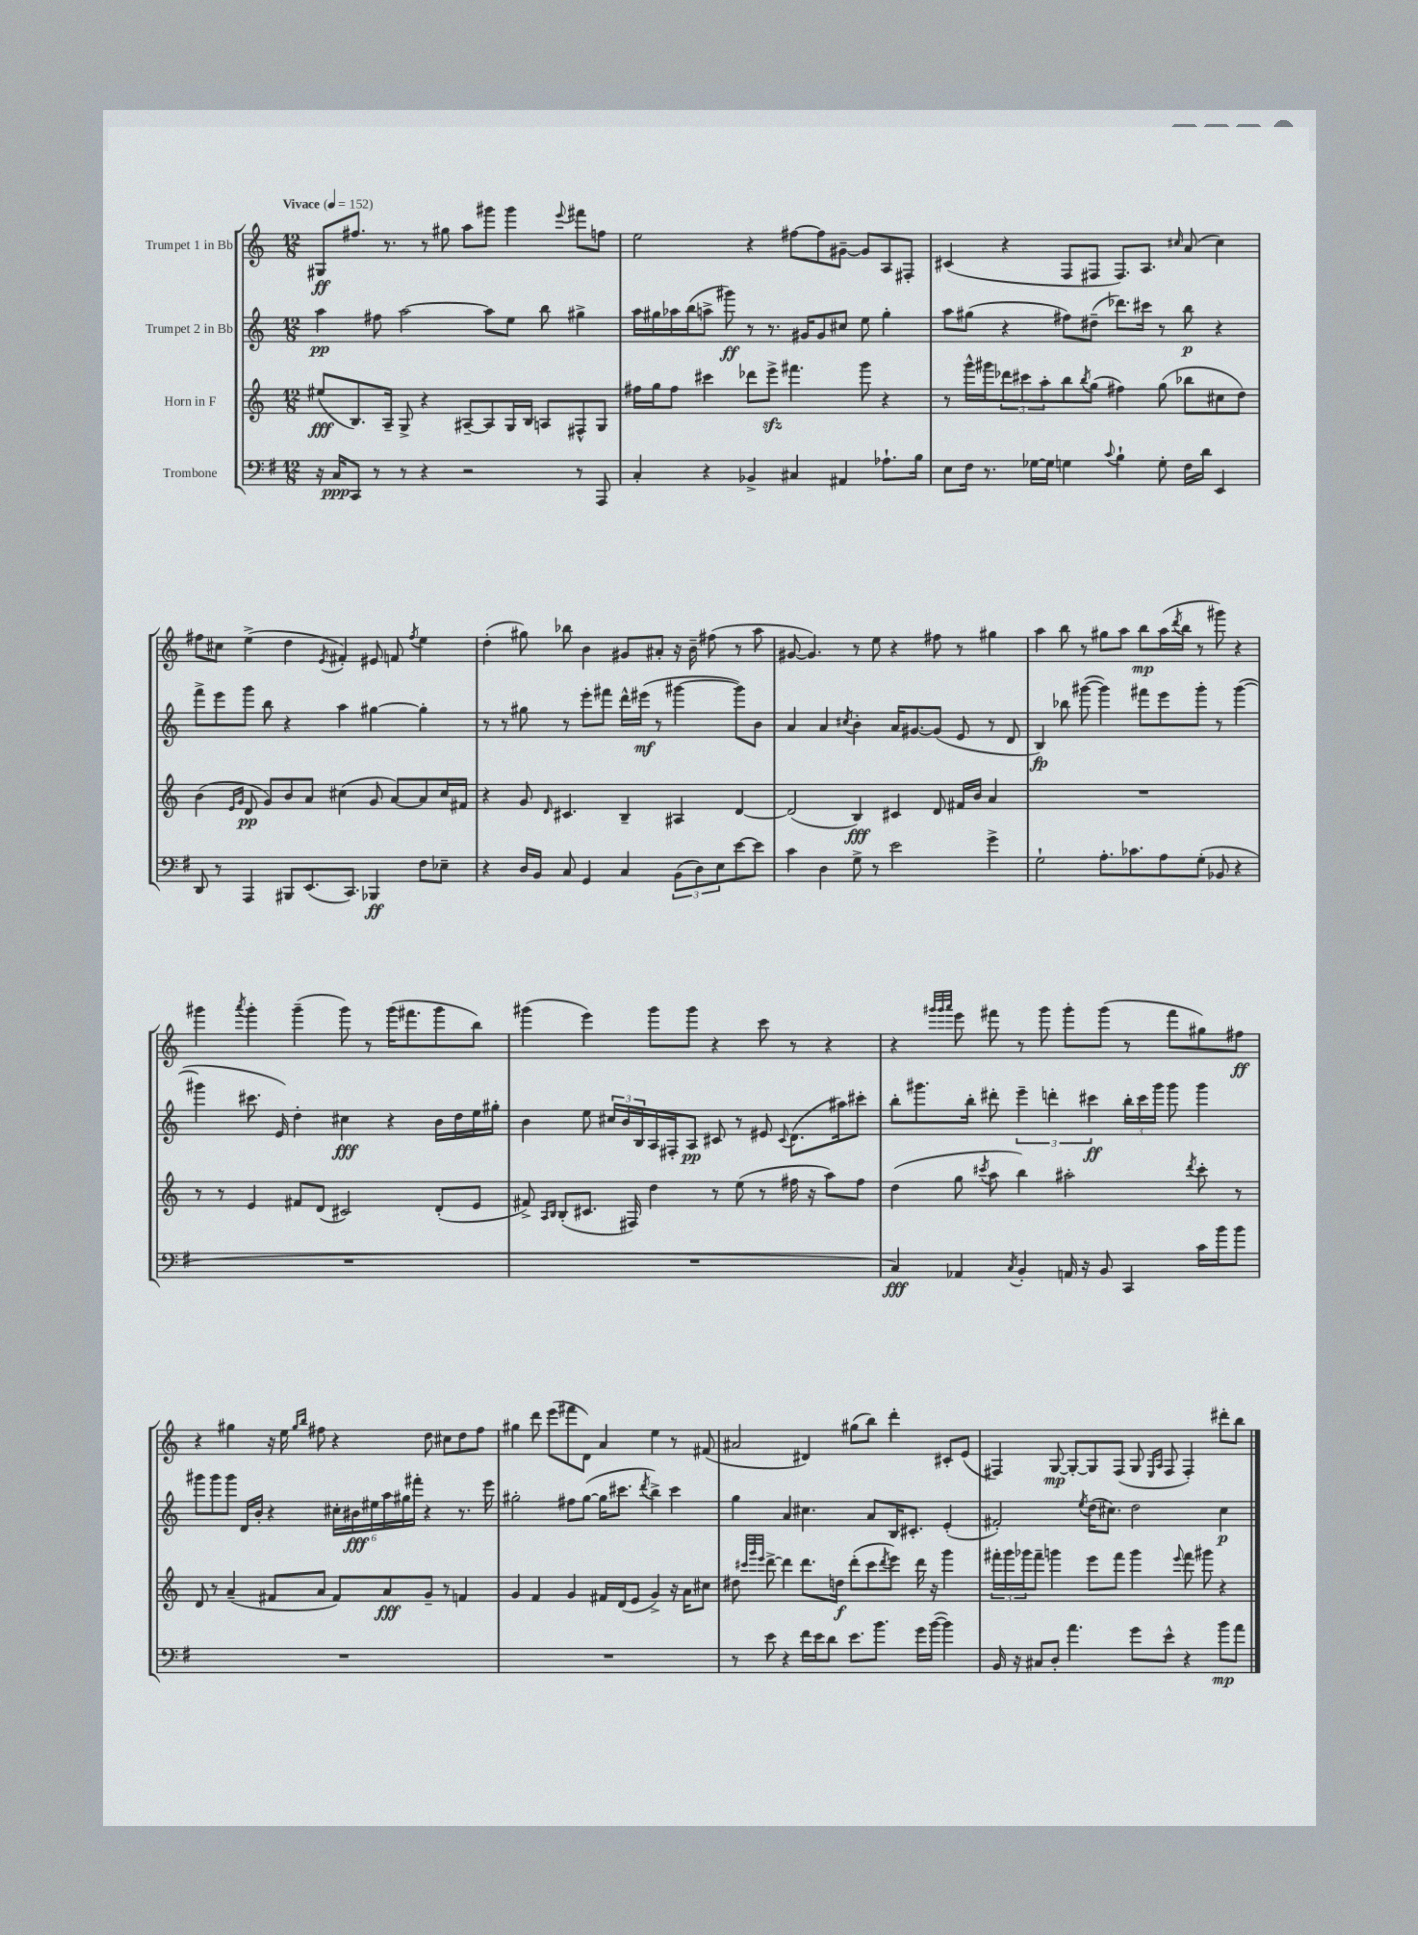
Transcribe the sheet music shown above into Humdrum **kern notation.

**kern	**dynam	**kern	**dynam	**kern	**dynam	**kern	**dynam
*part4	*part4	*part3	*part3	*part2	*part2	*part1	*part1
*staff4	*staff4	*staff3	*staff3	*staff2	*staff2	*staff1	*staff1
*I"Trombone	*	*I"Horn in F	*	*I"Trumpet 2 in Bb	*	*I"Trumpet 1 in Bb	*
*clefF4	*	*clefG2	*	*clefG2	*	*clefG2	*
*k[f#]	*	*k[]	*	*k[]	*	*k[]	*
*M12/8	*	*M12/8	*	*M12/8	*	*M12/8	*
*MM152	*	*MM152	*	*MM152	*	*MM152	*
=1	=1	=1	=1	=1	=1	=1	=1
!	!	!	!	!	!	!LO:TX:a:B:t=Vivace	!
16r	.	(8ee#X/L	fff	4aa\	pp	8G#X/L	ff
16C/KL	ppp	.	.	.	.	.	.
8CC/J	.	8.B/)	.	.	.	8.ff#X/J	.
8r	.	.	.	8ff#X\	.	.	.
.	.	16A~/Jk	.	.	.	8.r	.
8r	.	8G^/	.	[2aa\	.	.	.
4r	.	4r	.	.	.	8r	.
.	.	.	.	.	.	8gg#X\	.
2r	.	[8A#X~/L	.	.	.	8aa\L	.
.	.	8A#/]	.	8aa\L]	.	8ggg#X\J	.
.	.	16G/L	.	8ee\J	.	4ggg#\	.
.	.	16B/JJ	.	.	.	.	.
.	.	8An/L	.	8bb\	.	.	.
.	.	.	.	.	.	8qqeee/	.
8r	.	8F#X^^/	.	4gg#X^\	.	8fff#X\L	.
8AAA/	.	8G/J	.	.	.	8ffn\J	.
=2	=2	=2	=2	=2	=2	=2	=2
4C'/	.	16ff#X\LL	.	16aa\LL	.	2ee\	.
.	.	16gg\J	.	16gg#X\	.	.	.
.	.	8ff#\J	.	16aa-X\	.	.	.
.	.	.	.	(16bb\J	.	.	.
4r	.	4ccc#X\	.	8aan^\J	.	.	.
.	.	.	.	8ggg#X\)	ff	.	.
4BB-X^/	.	8ddd-X\L	.	8r	.	4r	.
.	.	8eeezz^\J	.	8.r	.	.	.
4C#X/	.	4.fff#X\	.	.	.	[8ff#X\L	.
.	.	.	.	16g#X/KL	.	.	.
.	.	.	.	8g#/	.	8ff#\]	.
4AA#X/	.	.	.	8cc#X/J	.	[8g#X~\J	.
.	.	8ggg\	.	8ee\	.	8g#/L]	.
8.A-X`\L	.	4r	.	4gg#'\	.	8A/	.
.	.	.	.	.	.	8F#X'/J	.
16B\Jk	.	.	.	.	.	.	.
=3	=3	=3	=3	=3	=3	=3	=3
8E\L	.	8r	.	8aa\L	.	(4c#X/	.
16F#\Jk	.	16ggg^^\LL	.	(8gg#X\J	.	.	.
8.r	.	16ggg#X\J	.	.	.	.	.
.	.	12ddd-X\	.	4r	.	4r	.
.	.	12ccc#X\	.	.	.	.	.
[16G-X\LL	.	.	.	.	.	.	.
.	.	12aa'\	.	.	.	.	.
16G-\JJ]	.	.	.	.	.	.	.
4Gn\	.	8bb\	.	8ff#X\L)	.	8F/L	.
.	.	8qbb/	.	.	.	.	.
.	.	(8gg\J	.	(8dd#X~\J	.	8F#X/J	.
8qqc/	.	.	.	.	.	.	.
4B`\	.	4ff#X\)	.	8.ddd-X\L)	.	8.F#/L)	.
.	.	.	.	16ccc#X\Jk	.	8.A/J	.
8G'\	.	(8gg\	.	8r	.	.	.
.	.	.	.	.	.	16qqcc#X/	.
16F#\LL	.	8bb-X\L	.	8bb\	p	(8a/	.
16d\JJ	.	.	.	.	.	.	.
4EE/	.	8cc#X\	.	4r	.	4cc#\)	.
.	.	8dd\J)	.	.	.	.	.
!!LO:LB:g=z
=4	=4	=4	=4	=4	=4	=4	=4
8DD/	.	(4b\	.	8fff^\L	.	8ff#X\L	.
8r	.	.	.	8eee\	.	8cc#X\J	.
.	.	16qqe/LL	.	.	.	.	.
.	.	16qqg/JJ	.	.	.	.	.
4AAA/	.	8d/	pp	8ggg\J	.	(4ee^\	.
.	.	8g/L)	.	8bb\	.	.	.
8BBB#X/L	.	8b/	.	4r	.	4dd\	.
(8.EE/	.	8a/J	.	.	.	.	.
.	.	.	.	.	.	8qe/	.
.	.	(4cc#X\	.	4aa\	.	4f#X'/)	.
8.CC/J)	.	.	.	.	.	.	.
4BBB-X/	ff	8g/	.	[4gg#X\	.	8e#X/	.
.	.	[8a/L)	.	.	.	8fn/	.
.	.	.	.	.	.	8qff#/	.
8F#\L	.	8a/]	.	4gg#'\]	.	4ee\	.
8E-X~\J	.	16cc#/L	.	.	.	.	.
.	.	16f#X/JJ	.	.	.	.	.
=5	=5	=5	=5	=5	=5	=5	=5
4r	.	4r	.	8r	.	(4dd'\	.
.	.	.	.	8r	.	.	.
16D/LL	.	8g/	.	8gg#X\	.	8gg#X\)	.
16BB/JJ	.	.	.	.	.	.	.
.	.	16qqd/	.	.	.	.	.
8C/	.	4.c#X/	.	8r	.	8bb-X\	.
4GG/	.	.	.	8eee'\L	.	4b\	.
.	.	.	.	8fff#X\J	.	.	.
4C/	.	4B~/	.	16ddd^^\LL	.	8g#X/L	.
.	.	.	.	(16eee#X\JJ	mf	.	.
.	.	.	.	8r	.	8a#X'/J	.
(12BB\L	.	4A#X/	.	[4ggg#X\	.	16r	.
.	.	.	.	.	.	16b~\	.
12D\)	.	.	.	.	.	.	.
.	.	.	.	.	.	(8ff#X\	.
12E\	.	.	.	.	.	.	.
[8e\	.	[4d/	.	8ggg#\L])	.	8r	.
8e\J]	.	.	.	8b\J	.	8aa\	.
=6	=6	=6	=6	=6	=6	=6	=6
4c\	.	(2d/]	.	4a/	.	[8g#X/	.
.	.	.	.	.	.	4.g#/])	.
4D\	.	.	.	4a/	.	.	.
.	.	.	.	8qcc#X/	.	.	.
8G^\	.	4B/)	fff	4b'\	.	8r	.
8r	.	.	.	.	.	8ee\	.
2e\	.	4c#X/	.	16a/KL	.	4r	.
.	.	.	.	[8.g#X/	.	.	.
.	.	8d/	.	(8g#/J]	.	8ff#X\	.
.	.	16f#X/LL	.	8e/	.	8r	.
.	.	16b/JJ	.	.	.	.	.
4g^\	.	4a/	.	8r	.	4gg#X\	.
.	.	.	.	8d/	.	.	.
=7	=7	=7	=7	=7	=7	=7	=7
2G`\	.	1.r	.	4B/)	fp	4aa\	.
.	.	.	.	8bb-X\	.	8bb\	.
.	.	.	.	([8ggg#X\	.	8r	.
8.A'\L	.	.	.	4ggg#\])	.	8gg#X\L	.
.	.	.	.	.	.	8aa\J	.
8.c-X\	.	.	.	.	.	.	.
.	.	.	.	8fff#X\L	.	8bb\L	mp
8A\	.	.	.	8eee\	.	(16aa\L	.
.	.	.	.	.	.	8qddd/	.
.	.	.	.	.	.	16bb\JJ	.
(8G'\J	.	.	.	8ggg#'\J	.	8r	.
8BB-X/	.	.	.	8r	.	8ggg#X\)	.
4r	.	.	.	([4ggg#\	.	4r	.
!!LO:LB:g=z
=8	=8	=8	=8	=8	=8	=8	=8
1.r	.	8r	.	4ggg#X\]	.	4ggg#X\	.
.	.	8r	.	.	.	.	.
.	.	.	.	.	.	8qaaa/	.
.	.	4e/	.	8.ccc#X\	.	4ggg#'\	.
.	.	.	.	16e/)	.	.	.
.	.	8f#X/L	.	4dd'\	.	(4ggg#~\	.
.	.	(8d/J	.	.	.	.	.
.	.	2c#X/)	.	4cc#X\	fff	8ggg#\)	.
.	.	.	.	.	.	8r	.
.	.	.	.	4r	.	(16ggg#\KL	.
.	.	.	.	.	.	8.fff#X\	.
.	.	(8d'/L	.	16b\LL	.	8ggg#\	.
.	.	.	.	16dd\	.	.	.
.	.	8e/J	.	16ee\	.	8bb\J)	.
.	.	.	.	16gg#X'\JJ	.	.	.
=9	=9	=9	=9	=9	=9	=9	=9
1.r	.	8f#X^/)	.	4b\	.	(4ggg#X\	.
.	.	16qqA/LL	.	.	.	.	.
.	.	16qqB/JJ	.	.	.	.	.
.	.	(8B'/L	.	.	.	.	.
.	.	8.c#X/J	.	8ee\	.	4eee\)	.
.	.	.	.	24cc#X/LL	.	.	.
.	.	.	.	24b/	.	.	.
.	.	16F#X/)	.	.	.	.	.
.	.	.	.	24B/	.	.	.
.	.	4dd\	.	16A/	.	8ggg#\L	.
.	.	.	.	16F#X'/J	.	.	.
.	.	.	.	8A/J	pp	8ggg#\J	.
.	.	8r	.	8c#X/	.	4r	.
.	.	(8ee\	.	8r	.	.	.
.	.	8r	.	8e#X/	.	8ccc\	.
.	.	.	.	8qqc#/	.	.	.
.	.	16ff#X\	.	(8.d\L	.	8r	.
.	.	16r	.	.	.	.	.
.	.	8aa\L)	.	.	.	4r	.
.	.	.	.	16aa#X\k)	.	.	.
.	.	8ff#\J	.	8ccc#X'\J	.	.	.
=10	=10	=10	=10	=10	=10	=10	=10
4C/)	fff	(4dd\	.	8bb'\L	.	4r	.
.	.	.	.	8.ggg#X\	.	.	.
.	.	.	.	.	.	32qqggg#X/LLL	.
.	.	.	.	.	.	32qqggg#/	.
.	.	.	.	.	.	32qqaaa/JJJ	.
4AA-X/	.	8gg\	.	.	.	8eee\	.
.	.	.	.	16bb'\Jk	.	.	.
.	.	8qccc#X/	.	.	.	.	.
.	.	8aa\	.	8ddd#X'\	.	8fff#X\	.
8qC/	.	.	.	.	.	.	.
4BB'/	.	4bb\)	.	6eee~\	.	8r	.
.	.	.	.	.	.	8ggg#\	.
.	.	.	.	6dddn'\	.	.	.
16AAn/	.	2aa#X'\	.	.	.	8ggg#'\L	.
16r	.	.	.	.	.	.	.
.	.	.	.	6ccc#X\	ff	.	.
8BB/	.	.	.	.	.	(8ggg#\J	.
4CC/	.	.	.	24bb'\LL	.	8r	.
.	.	.	.	24ccc#\	.	.	.
.	.	.	.	24ggg#\JJ	.	.	.
.	.	.	.	8ggg#\	.	8fff#\L	.
.	.	8qddd/	.	.	.	.	.
16c\LL	.	8ccc#'\	.	4ggg#\	.	8gg#X\)	.
16b\J	.	.	.	.	.	.	.
8b\J	.	8r	.	.	.	8ff#X\J	ff
!!LO:LB:g=z
=11	=11	=11	=11	=11	=11	=11	=11
1.r	.	8d/	.	8ggg#X\L	.	4r	.
.	.	8r	.	8ggg#\	.	.	.
.	.	(4a~/	.	8ggg#\J	.	4gg#X\	.
.	.	.	.	16d/LL	.	.	.
.	.	.	.	16b'/JJ	.	.	.
.	.	8f#X/L	.	4r	.	16r	.
.	.	.	.	.	.	16ee\	.
.	.	.	.	.	.	16qqgg#/LL	.
.	.	.	.	.	.	16qqbb/JJ	.
.	.	8a/J	.	.	.	8ff#X\	.
.	.	8f#/L)	.	24cc#X'\LL	.	4r	.
.	.	.	.	24b#X\	fff	.	.
.	.	.	.	24ee#X\	.	.	.
.	.	8a/	fff	24aa\	.	.	.
.	.	.	.	24gg#X\	.	.	.
.	.	.	.	24fff#X'\JJ	.	.	.
.	.	8g~/J	.	4r	.	8dd\	.
.	.	8r	.	.	.	8cc#X\L	.
.	.	4fn/	.	8.r	.	8dd\	.
.	.	.	.	.	.	8ff#\J	.
.	.	.	.	16eee\	.	.	.
=12	=12	=12	=12	=12	=12	=12	=12
1.r	.	4g/	.	2gg#X'\	.	4gg#X\	.
.	.	4f/	.	.	.	8ddd\	.
.	.	.	.	.	.	(8eee\L	.
.	.	4g/	.	8ff#X\L	.	8fff#X\	.
.	.	.	.	([8gg#\J	.	8d\J)	.
.	.	16f#X/LL	.	16gg#\KL]	.	4a/	.
.	.	(16d/J	.	8.ccc#X\J	.	.	.
.	.	8e/J	.	.	.	.	.
.	.	.	.	8qddd/	.	.	.
.	.	4g^/)	.	4bb^\)	.	4ee\	.
.	.	16r	.	4ccc#\	.	8r	.
.	.	16a\KL	.	.	.	.	.
.	.	8cc#X\J	.	.	.	(8f#X/	.
=13	=13	=13	=13	=13	=13	=13	=13
8r	.	8dd#X\	.	4gg\	.	2a#X/	.
.	.	32qqccc#X/LLL	.	.	.	.	.
.	.	32qqggg/	.	.	.	.	.
.	.	32qqeee/JJJ	.	.	.	.	.
8e\	.	[8ddd^\	.	.	.	.	.
4r	.	4ddd\]	.	4a/	.	.	.
16f#\LL	.	8.ddd\L	.	4.cc#X\	.	4d#X/)	.
16e\J	.	.	.	.	.	.	.
8d\J	.	.	.	.	.	.	.
.	.	16ddn\Jk	f	.	.	.	.
8.e\L	.	(8ddd'\L	.	.	.	(8gg#X\L	.
.	.	8ccc#\	.	8a/L	.	8bb\J)	.
8.b\J	.	.	.	.	.	.	.
.	.	8qddd/	.	.	.	.	.
.	.	8eee\J)	.	16B/K	.	4ddd'\	.
.	.	.	.	8.c#X'/J	.	.	.
16g\LL	.	16ddd\	.	.	.	.	.
([16b\JJ	.	16r	.	.	.	.	.
4b\])	.	4ggg\	.	(4e'/	.	8c#X'/L	.
.	.	.	.	.	.	(8e/J	.
=14	=14	=14	=14	=14	=14	=14	=14
16BB/	.	24fff#X'\LL	.	2f#X'/)	.	4F#X/)	.
.	.	24ggg\	.	.	.	.	.
16r	.	.	.	.	.	.	.
.	.	24ggg-X\J	.	.	.	.	.
8C#X/L	.	8fff#~\J	.	.	.	.	.
8D'/J	.	4gggn\	.	.	.	[8G/	mp
4.a\	.	.	.	.	.	8G'/L_	.
.	.	.	.	8qee/	.	.	.
.	.	8eee\L	.	(16dd\KL	.	8G/]	.
.	.	.	.	8.cc#X\J)	.	.	.
.	.	8fff#\J	.	.	.	(8F#/J	.
8g\L	.	4ggg\	.	2dd\	.	8G/	.
.	.	.	.	.	.	16qqE/LL	.
.	.	.	.	.	.	16qqA/JJ	.
8e^^\J	.	.	.	.	.	8F#/	.
.	.	8qqeee/	.	.	.	.	.
4r	.	8fff#\	.	.	.	4F#'/)	.
.	.	8ggg#X\	.	.	.	.	.
8b\L	mp	4r	.	4cc#\	p	8ddd#X'\L	.
8a\J	.	.	.	.	.	8bb\J	.
==	==	==	==	==	==	==	==
*-	*-	*-	*-	*-	*-	*-	*-
